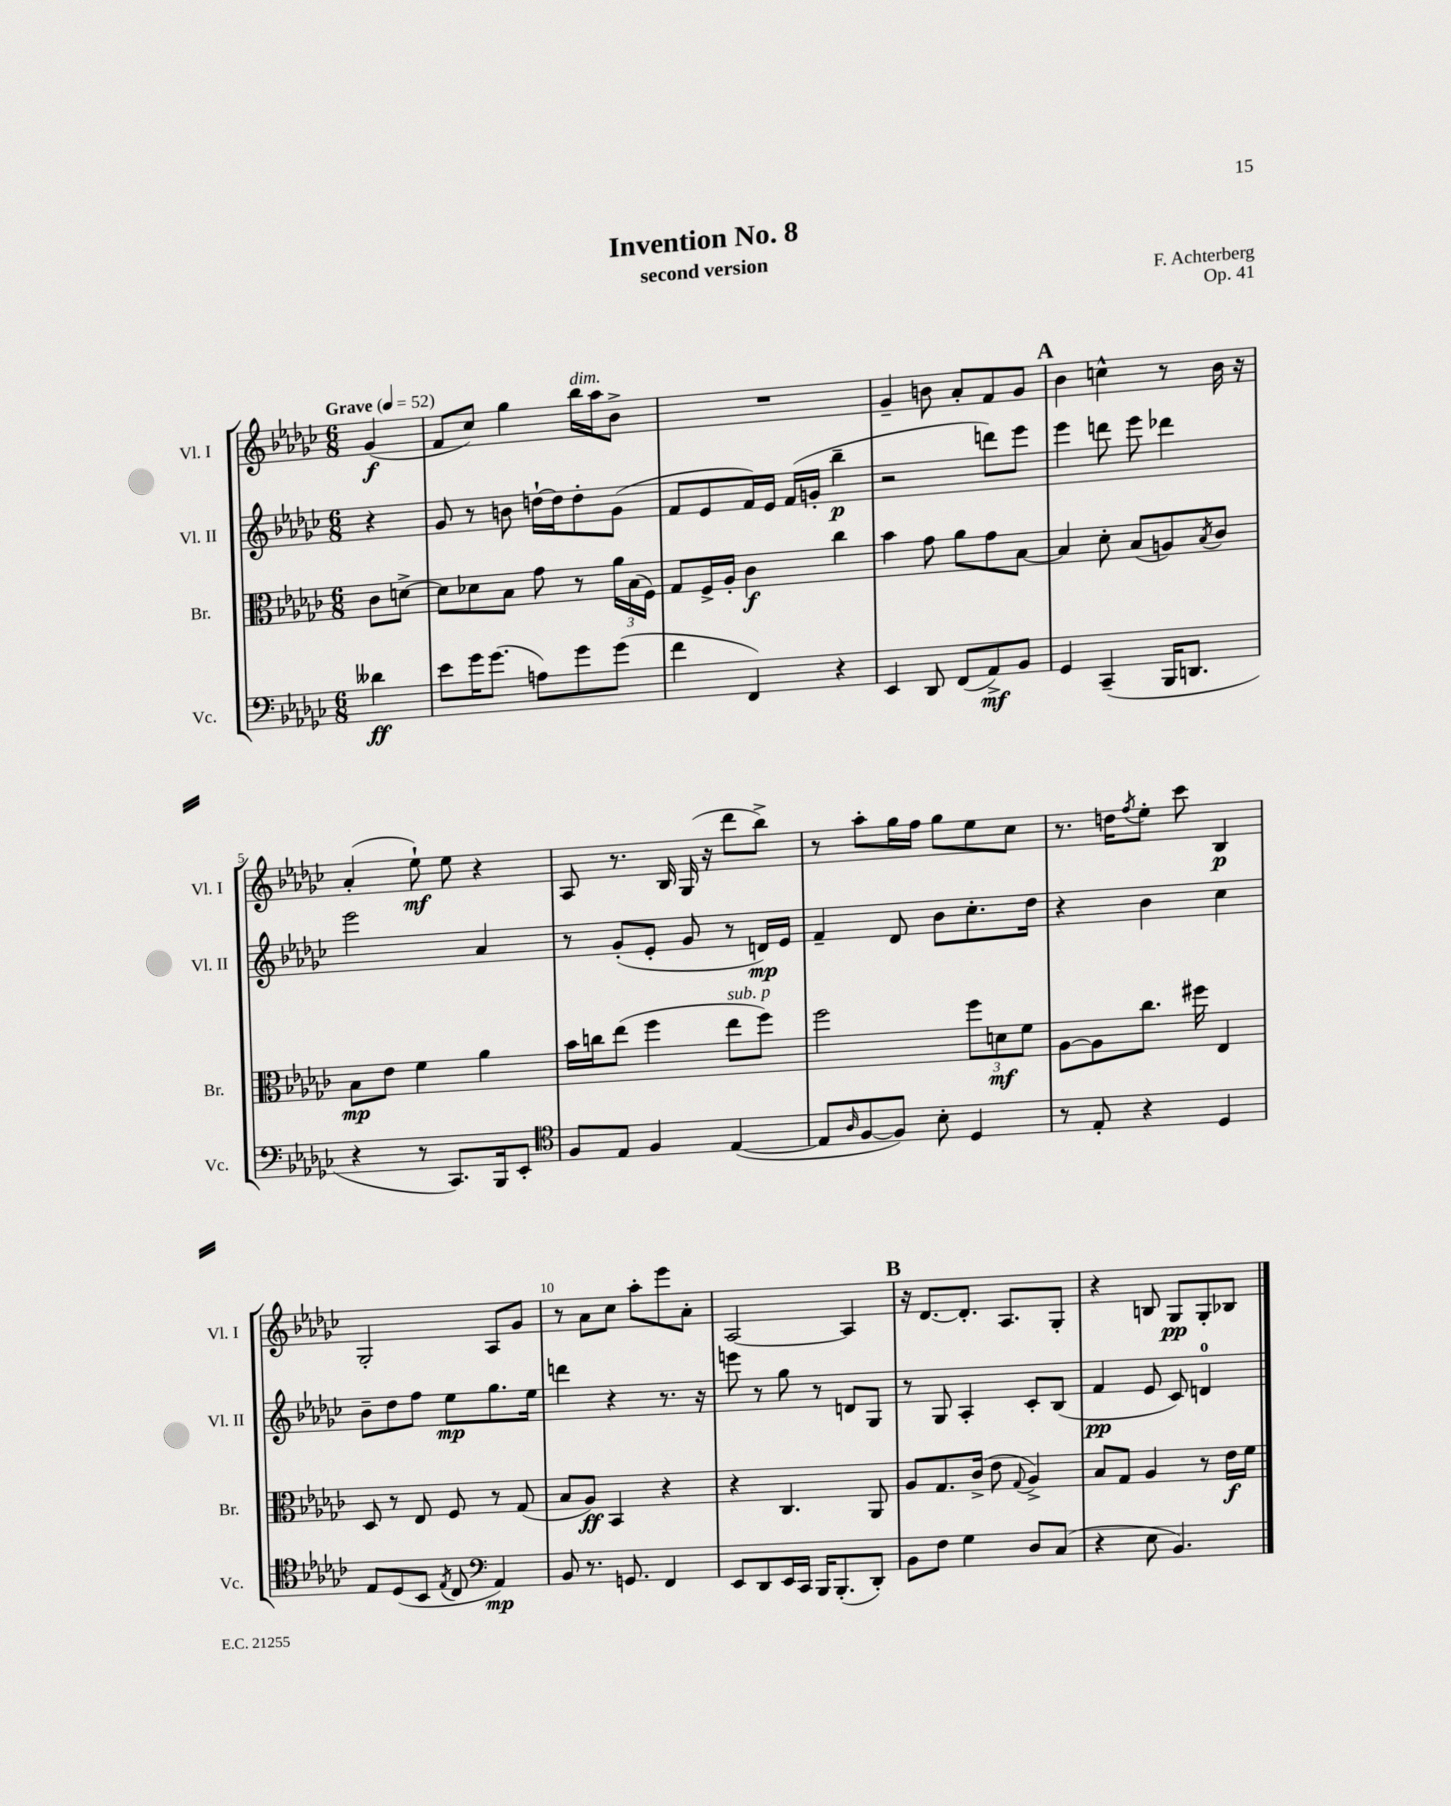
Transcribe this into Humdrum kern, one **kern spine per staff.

**kern	**kern	**kern	**kern
*staff4	*staff3	*staff2	*staff1
*clefF4	*clefC3	*clefG2	*clefG2
*k[b-e-a-d-g-c-]	*k[b-e-a-d-g-c-]	*k[b-e-a-d-g-c-]	*k[b-e-a-d-g-c-]
*M6/8	*M6/8	*M6/8	*M6/8
*MM52	*MM52	*MM52	*MM52
4d--	8c-	4r	(4g-
.	[8d^	.	.
=	=	=	=
8e-	8d]	8g-	8f
16g-	8d-	8r	8cc-)
(8.g-	.	.	.
.	8B-	8b	4gg-
8A)	8g-	[16dd`	.
.	.	16dd]	.
8g-	8r	8dd'	16bb-
.	.	.	16aa-
(8g-	24a-	(8g-	8b-^
.	(24B-	.	.
.	24F)	.	.
=	=	=	=
4f	8G-	8f	2.r
.	16F^	8e-	.
.	16A-'	.	.
4FF)	4c-	16f)	.
.	.	16e-	.
.	.	(16f	.
.	.	16g'	.
4r	4cc-	4bb-~	.
=	=	=	=
4EE-	4b-	2r	4g-~
8DD-	8g-	.	8b
(8FF	8a-	.	8a-'
8AA-^)	8g-	8ddd)	8f
8BB-	[8B-	8eee-	8g-
=	=	=	=
4GG-	4B-]	4eee-	4b-
(4CC-~	8d-'	8ddd	4cc^^
.	(8B-	8eee-	.
16BBB-	8A)	4ddd-	8r
8.DD	.	.	.
.	8qB-	.	.
.	8c-	.	16b-
.	.	.	16r
=	=	=	=
4r	8B-	2eee-	(4a-'
.	8e-	.	.
8r	4f	.	8ee-`)
8.CC-)	.	.	8ee-
.	4a-	4a-	4r
16BBB-	.	.	.
8EE-'	.	.	.
=	=	=	=
*clefC4	*	*	*
8F	16b-	8r	8A-
.	16cc	.	.
8E-	(8ee-	(8g-'	8.r
4F	4ff	8e-'	.
.	.	.	16B-
.	.	8g-	(16G-
.	.	.	16r
([4E-	8ee-	8r	8ddd-
.	8ff)	16d)	8bb-^)
.	.	16e-	.
=	=	=	=
8E-]	2ff	4f~	8r
16qqA-	.	.	.
[8F	.	.	8aa-'
8F])	.	8d-	16gg-
.	.	.	16ff
8B-'	.	8b-	8gg-
4D-	12ff	8.cc-'	8ee-
.	12d	.	.
.	.	.	8cc-
.	12f	.	.
.	.	16dd-	.
=	=	=	=
8r	[8A-	4r	8.r
8E-'	8A-]	.	.
.	.	.	16dd
.	.	.	8qff
4r	8.cc-	4b-	8ee-'
.	.	.	8ccc-
.	16ff#	.	.
4D-	4E-	4cc-	4B-
=	=	=	=
8E-	8D-	8b-~	2G-'
(8D-	8r	8dd-	.
8BB-	8E-	8ff	.
8qE-	.	.	.
8C-	8F	8ee-	.
*clefF4	*	*	*
4AA-)	8r	8.gg-	8A-
.	(8G-	.	8g-
.	.	16ee-	.
=	=	=	=
8BB-	8B-	4ddd	8r
8.r	8A-)	.	8a-
.	4BB-	4r	8cc-
8.GG	.	.	.
.	.	.	8aa-'
4FF	4r	8.r	8eee-
.	.	.	8a-'
.	.	16r	.
=	=	=	=
8EE-	4r	8eee	[2A-
8DD-	.	8r	.
16EE-	4.C-	8gg-	.
16CC-	.	.	.
16BBB-	.	8r	.
(8.BBB-'	.	.	.
.	.	8d	4A-]
8DD-')	8AA-	8G-	.
=	=	=	=
8BB-	8A-	8r	16r
.	.	.	[8.d-
8F	8.G-	8G-	.
4G-	.	4A-'	8.d-']
.	(16c-^	.	.
.	8e-	.	.
.	.	.	8.A-
.	8qqG-	.	.
8D-	4A-^)	8c-'	.
(8C-	.	(8B-	8G-'
=	=	=	=
4r	8B-	4f	4r
.	8G-	.	.
8E-	4A-	8e-	8B
4.BB-)	.	8c-)	8G-
.	8r	4d	8G-'
.	16e-	.	8B-
.	16f	.	.
==	==	==	==
*-	*-	*-	*-
